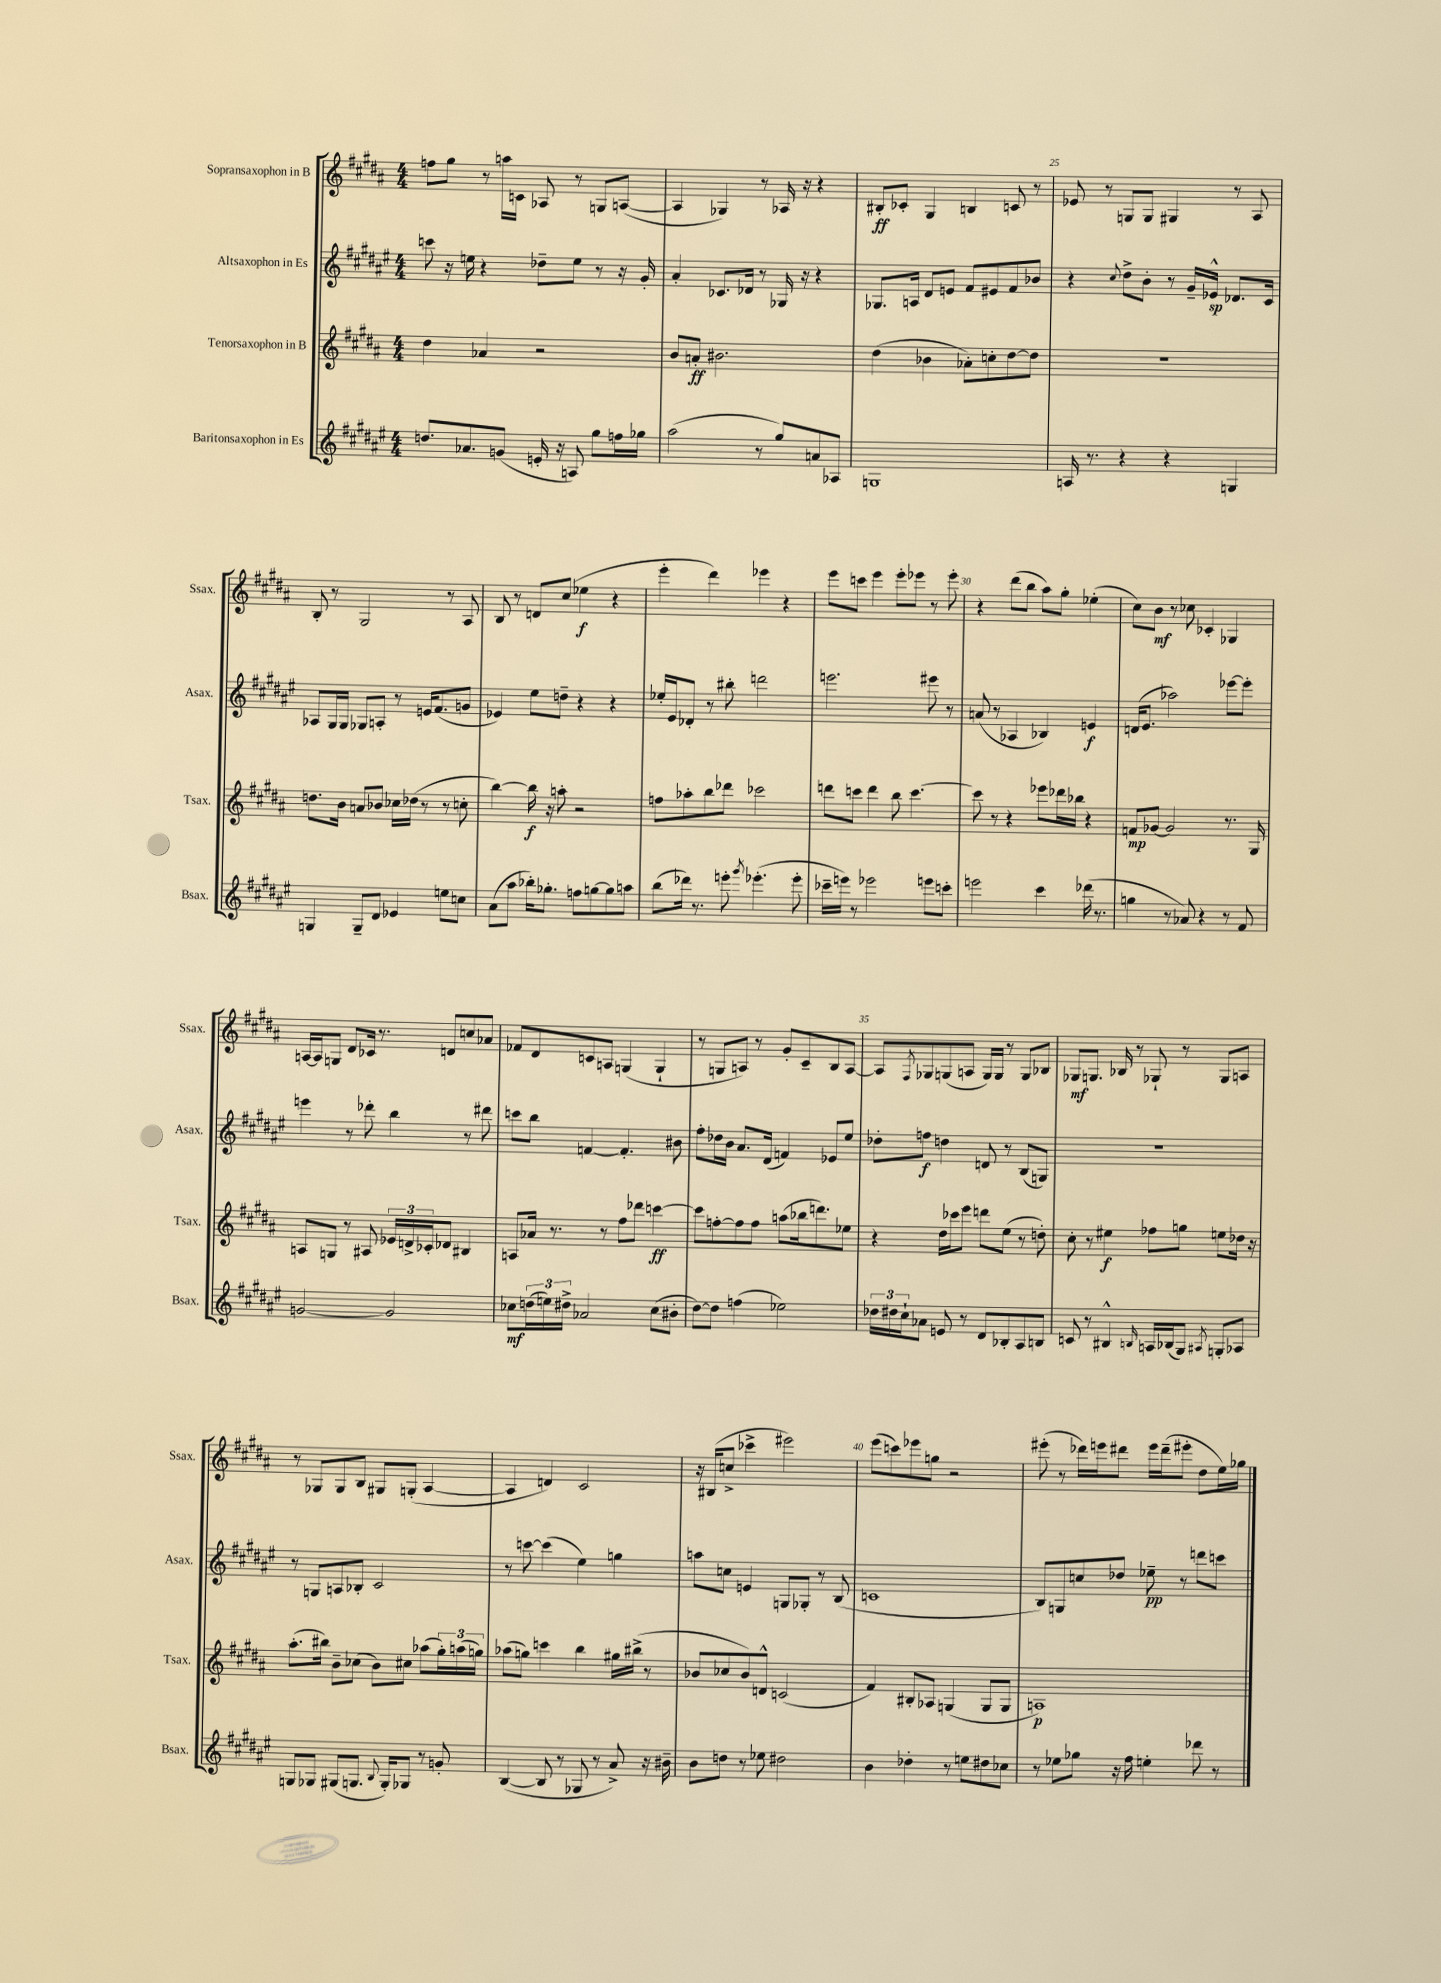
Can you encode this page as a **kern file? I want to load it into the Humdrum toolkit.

**kern	**kern	**kern	**kern
*staff4	*staff3	*staff2	*staff1
*clefG2	*clefG2	*clefG2	*clefG2
*k[f#c#g#d#a#e#]	*k[f#c#g#d#a#]	*k[f#c#g#d#a#e#]	*k[f#c#g#d#a#]
*M4/4	*M4/4	*M4/4	*M4/4
8.dd	4dd#	8ccc	8ff
.	.	16r	8gg#
8.a-	.	16ee	.
.	4a-	4r	8r
(8g	.	.	16aa
.	.	.	16c
16e'	2r	8dd-~	8A-
16r	.	.	.
8A)	.	8ee	8r
8gg#	.	8r	8G
16ff	.	16r	([8A
16gg-	.	16g#'	.
=	=	=	=
(2aa#	8b	4a#'	4A]
.	8a'	.	.
.	2.b#	8.c-	4G-)
.	.	16d-	.
8r	.	8r	8r
8gg#)	.	16G-	16A-
.	.	16r	16r
8a	.	4r	4r
8A-	.	.	.
=	=	=	=
1G	(4dd#	8.G-	8B#'
.	.	.	8c-'
.	.	16A	.
.	4b-	8d#	4G#
.	.	8e	.
.	8a-')	8f#	4B
.	8cc'	8e#	.
.	[8dd#	8f#	8c
.	8dd#]	8b-	8r
=	=	=	=
16A	1r	4r	8e-
8.r	.	.	.
.	.	.	8r
.	.	8qqcc#	.
4r	.	8dd#^	8G
.	.	8b'	8G
4r	.	8r	4G#
.	.	16g#~	.
.	.	16e-^^	.
4G	.	8.d-	8r
.	.	.	8A#
.	.	16c#	.
=	=	=	=
4G	8.dd	8A-	8B'
.	.	16G#	8r
.	16b	16G#	.
8G~	8a	8G-	2G#
8d#	8b-	8A'	.
4e-	16cc-	8r	.
.	(16dd-	.	.
.	8r	16e	.
.	.	(8.f#	.
8ee	8r	.	8r
8cc	8cc'	8g	8A#
=	=	=	=
(8a#	[4bb)	4e-)	8B
8aa#	.	.	8r
16bb-')	16bb]	8ee#	8d
8.gg-'	16r	.	.
.	8aa'	8dd~	(8cc#
8ff	2r	4r	4ee-
[8gg	.	.	.
8gg]	.	4r	4r
8aa	.	.	.
=	=	=	=
(8bb	8ff	16ee-'	4eee'
.	.	16e#	.
16ddd-)	8aa-'	8d-'	.
8.r	.	.	.
.	8bb	8r	4ddd#)
8eee'	8ddd-	8bb#'	.
8qggg#	.	.	.
(4.eee-'	2ccc-	2ddd	4eee-
.	.	.	4r
8eee-'	.	.	.
=	=	=	=
16ccc-~	8ddd	2.eee	8eee
16eee)	.	.	.
8r	8ccc	.	8ccc
2eee-	4ddd	.	4eee
.	8bb	.	8eee'
.	[4.ccc	.	8eee-
8eee	.	8eee#	8r
8ccc'	.	8r	8eee-'
=	=	=	=
2eee	8ccc]	(8a	4r
.	8r	8r	.
.	4r	4A-	(8ddd#
.	.	.	8bb
4ccc#	8eee-	4B-)	8aa#)
.	16ddd-	.	8gg#'
.	16bb-	.	.
(16ddd-	4r	4e	(4ee-'
8.r	.	.	.
=	=	=	=
4gg	8f	(16d	8cc#)
.	.	8.e#	.
.	[8g-	.	8b
8r	2g-]	2aa-)	8r
8a-)	.	.	8cc-
4r	.	.	4c-'
8r	8.r	[8eee-	4G-
8f#	.	8eee-']	.
.	16G#	.	.
=	=	=	=
[2g	8A	4eee	[16A
.	.	.	16A]
.	8G	.	8G
.	8r	8r	8d#
.	8A#	8ddd-'	16c-
.	.	.	8.r
2g]	24e-	4bb	.
.	24d^	.	.
.	24c-'	.	.
.	8d-	.	8d
.	4B#	8r	8cc
.	.	8ddd#	8a-
=	=	=	=
8cc-	8A	8ccc	8f-
(24dd	16a-	8bb	8d#
24ee)	.	.	.
.	8.r	.	.
24dd#^	.	.	.
2a-	.	[4f	8c
.	8r	.	8A
.	8ff#	4.f']	(4G
.	8ddd-	.	.
(8cc-	[4ccc	.	4G`
8b#'	.	8b#	.
=	=	=	=
[8dd#)	8ccc]	8ff#'	8r
8dd#]	[8ff'	16dd-	8G
.	.	16b	.
(4ff	8ff]	8.a#	8A)
.	8ff	.	8r
.	.	(16d#	.
2ee-)	(8aa	4f)	8g#'
.	16bb-	.	8c#~
.	8.ddd)	.	.
.	.	8e-	8B
.	8ee-	8ee#	[8A
=	=	=	=
24dd-	4r	8dd-'	8A]
24dd#	.	.	.
24cc#`	.	.	.
.	.	.	8qF#
8a-	.	8ff	8G-
8e	16dd#	4dd	(8G
.	16ccc-	.	.
8r	8eee	.	8A
8d#	8ddd	8d	16G)
.	.	.	16G
8B-'	(8ee	8r	8r
8A#	8r	(8B	8G
8B	8dd')	8G)	8B-
=	=	=	=
8c	8cc#'	1r	8G-
8r	8r	.	8.G
4B#^^	4ee#	.	.
.	.	.	16B-
.	.	.	8r
16qqB	.	.	.
16A	8ff-	.	8G-`
(16B-	.	.	.
8G#)	8gg	.	8r
8qA#	.	.	.
8G'	8ee	.	8G-
8A-	16dd-	.	8A
.	16r	.	.
=	=	=	=
8G	(8.aa#'	8r	8r
8G-	.	8G	8G-
.	16bb#)	.	.
(8G#	8b~	8A	8G-
8.G	(8cc-	8B-'	8B
.	8b)	2c#	8G#
8qqB	.	.	.
16G')	.	.	.
8G-	8cc#	.	(8G'
8r	(8aa-	.	[4A#
8g'	24gg#')	.	.
.	(24aa	.	.
.	24gg)	.	.
=	=	=	=
([4B	(8aa-	8r	4A#]
.	8gg)	[8ccc	.
8B]	4ccc	(4ccc]	4d)
8r	.	.	.
8G-	4bb	4ee#)	2c#
8r	.	.	.
8a#^)	16gg#	4gg	.
.	(16bb#^	.	.
16r	8r	.	.
16b#~	.	.	.
=	=	=	=
8b	8b-	8aa	16r
.	.	.	(16B#
8dd	8cc-	8cc	8cc^
8r	8b-)	4e	4ccc-^
8ee-	8d^^	.	.
2dd#	(2c	8G	2eee#)
.	.	8G-'	.
.	.	8r	.
.	.	(8B	.
=	=	=	=
4b	4f#)	1c	(8eee
.	.	.	8ccc)
4dd-'	8B#'	.	8eee-
.	8A-	.	8gg
8r	(4G	.	2r
8ee	.	.	.
8dd#	8G	.	.
8cc-	8G	.	.
=	=	=	=
8r	1A)	8B)	(8eee#'
8ee-	.	8G	8r
8gg-	.	8cc	16ddd-)
.	.	.	16eee
16r	.	8dd-	8ddd#
16ff#	.	.	.
4ee'	.	8ee-~	16eee
.	.	.	(16ddd#~
.	.	8r	8eee#'
8ddd-	.	8ddd	8dd#
8r	.	8ccc	16ee)
.	.	.	16gg-
==	==	==	==
*-	*-	*-	*-
